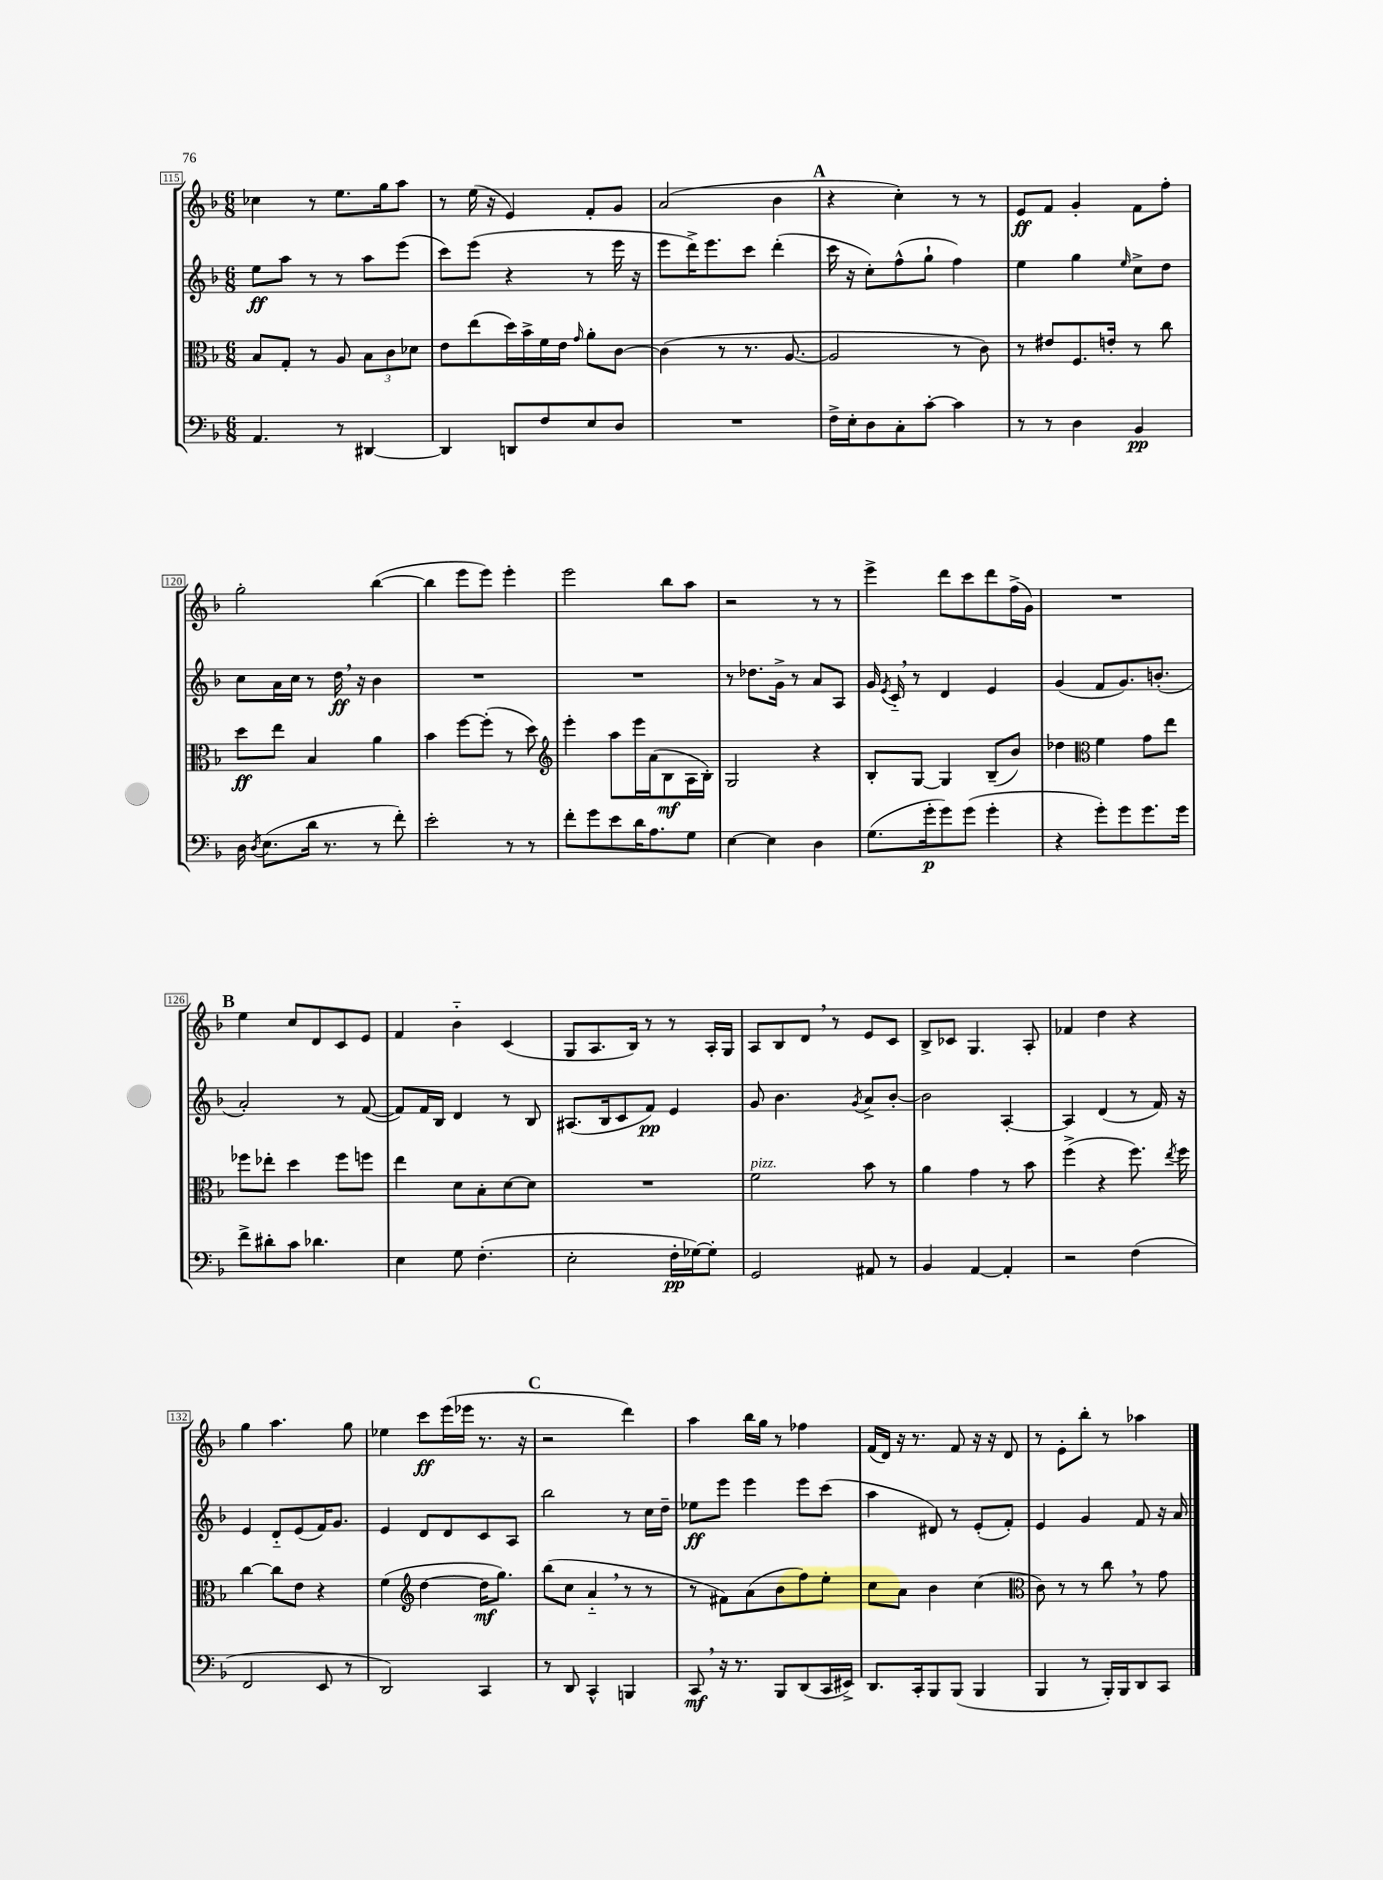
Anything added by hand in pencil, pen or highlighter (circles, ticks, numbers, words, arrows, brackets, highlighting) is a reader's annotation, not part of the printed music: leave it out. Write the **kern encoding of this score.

**kern	**kern	**kern	**kern
*staff4	*staff3	*staff2	*staff1
*clefF4	*clefC3	*clefG2	*clefG2
*k[b-]	*k[b-]	*k[b-]	*k[b-]
*M6/8	*M6/8	*M6/8	*M6/8
4.AA	8B-	8ee	4cc-
.	8G'	8aa	.
.	8r	8r	8r
8r	8A	8r	8.ee
[4DD#	12B-	8aa	.
.	.	.	16gg
.	12c	.	.
.	.	(8eee	8aa
.	12d-	.	.
=	=	=	=
4DD#]	8e	8ccc)	8r
.	(8ee	(8eee	(16ee
.	.	.	16r
8DD	16dd)	4r	4e)
.	16b-^	.	.
8F	16f	.	.
.	16e	.	.
.	16qqg	.	.
8E	8a'	8r	8f'
8D	[8c	16eee	8g
.	.	16r	.
=	=	=	=
2.r	(4c]	8eee	(2a
.	.	16ddd^)	.
.	.	8.eee	.
.	8r	.	.
.	8.r	8ccc	.
.	.	(4ddd'	4b-
.	[8.A	.	.
=	=	=	=
16F^	2A]	16ccc	4r
16E'	.	16r	.
8D	.	8cc')	.
8C'	.	(8ff^^	4cc')
[8c'	.	8gg`	.
4c]	8r	4ff)	8r
.	8c)	.	8r
=	=	=	=
8r	8r	4ee	8e
8r	8e#	.	8f
4D	8.F	4gg	4g'
.	16e'	.	.
.	.	16qqee	.
4BB-	8r	8cc^	8f
.	8cc	8dd	8ff'
=	=	=	=
16D	8dd	8cc	2gg'
8qD	.	.	.
(8.E	.	.	.
.	8ee	16a	.
.	.	16cc	.
16d	4B-	8r	.
8.r	.	.	.
.	.	16dd	.
.	.	16r	.
8r	4a	4b-	([4bb-
8f')	.	.	.
=	=	=	=
2e'	4b-	2.r	4bb-]
.	[8ff	.	8eee
.	(8ff']	.	8eee)
8r	8r	.	4eee'
8r	8dd)	.	.
=	=	=	=
*	*clefG2	*	*
8f'	4eee'	2.r	2eee
8g	.	.	.
8e	8aa	.	.
16d	16eee	.	.
8.A	(16a	.	.
.	8B-	.	8bb-
8G	16A	.	8aa
.	16B-')	.	.
=	=	=	=
[4E	2G	8r	2r
.	.	8.dd-	.
4E]	.	.	.
.	.	16g^	.
.	.	8r	.
4D	4r	8a	8r
.	.	8A	8r
=	=	=	=
(8.G	8B-'	16g	4eee^
.	.	8qe	.
.	.	16c'~	.
.	[8G	8r	.
16g'	.	.	.
8g)	4G]	4d	8ddd
(8g	.	.	8ccc
4g'	(8B-~	4e	8ddd
.	8b-)	.	(16ff^
.	.	.	16g)
=	=	=	=
4r	4dd-	(4g	2.r
*	*clefC3	*	*
8g')	4f	8f	.
8g	.	8.g)	.
8.g	8g	.	.
.	.	(8.b'	.
.	8ee	.	.
16g	.	.	.
=	=	=	=
8f^	8ff-	2a')	4ee
8d#'	8ee-'	.	.
8c	4dd	.	8cc
4.d-	.	.	8d
.	8ff-	8r	8c
.	8ff	([8f	8e
=	=	=	=
4E	4ee	8f])	4f
.	.	16f	.
.	.	16B-	.
8G	8d	4d	4b-'~
(4.F'	8B-'	.	.
.	[8d	8r	(4c
.	8d]	8B-	.
=	=	=	=
2E'	2.r	(8.A#	8G
.	.	.	8.A
.	.	16B-	.
.	.	8c	.
.	.	.	16B-)
.	.	8f)	8r
16F'	.	4e	8r
[16G-)	.	.	.
8G-']	.	.	16A'
.	.	.	16G
=	=	=	=
2GG	2f	8g	8A
.	.	4.b-	8B-
.	.	.	8d
.	.	.	8r
.	.	8qg	.
8AA#	8b-	8a^	8e
8r	8r	[8b-'	8c
=	=	=	=
4BB-	4a	2b-]	8B-^
.	.	.	8c-
[4AA	4g	.	4.G
4AA']	8r	[4A'	.
.	8b-	.	8A'
=	=	=	=
2r	(4ff^	4A]	4f-
.	4r	(4d	4dd
(4F	8.ff)	8r	4r
.	.	16f)	.
.	8qee	.	.
.	16ff	16r	.
=	=	=	=
2FF	[4cc	4e	4gg
.	8cc]	8d'~	4.aa
.	8e	(8e	.
8EE	4r	16f)	.
.	.	8.g	.
8r	.	.	8gg
=	=	=	=
2DD)	(4f	4e	4ee-
*	*clefG2	*	*
.	[4dd	8d	8ccc
.	.	8d	(16eee
.	.	.	16eee-
4CC	16dd]	8c	8.r
.	8.gg)	.	.
.	.	8A	.
.	.	.	16r
=	=	=	=
8r	(8bb-	2bb-	2r
8DD	8cc	.	.
4CC^^	4a'~	.	.
4BBB	8r	8r	4ddd)
.	8r	16cc	.
.	.	16dd~	.
=	=	=	=
8CC	8r	8ee-	4aa
16r	8f#)	8eee	.
8.r	.	.	.
.	(8a	4eee	16bb-
.	.	.	16gg
8BBB-	8b-	.	8r
(8DD	8ff)	8eee	4ff-
16CC	8ee'	(8ccc	.
16EE#^)	.	.	.
=	=	=	=
8.DD	8cc	4aa	(16f
.	.	.	16d)
.	8a	.	16r
16CC'	.	.	8.r
8BBB-	4b-	8d#)	.
(8BBB-	.	8r	8f
4BBB-	(4cc	(8e'	16r
.	.	.	16r
.	.	8f')	8d
=	=	=	=
*	*clefC3	*	*
4BBB-	8c)	4e	8r
.	8r	.	8e'
8r	8r	4g	8bb-'
16BBB-')	8cc	.	8r
16BBB-	.	.	.
8DD	8r	8f	4aa-
8CC	8g	16r	.
.	.	16a	.
==	==	==	==
*-	*-	*-	*-
